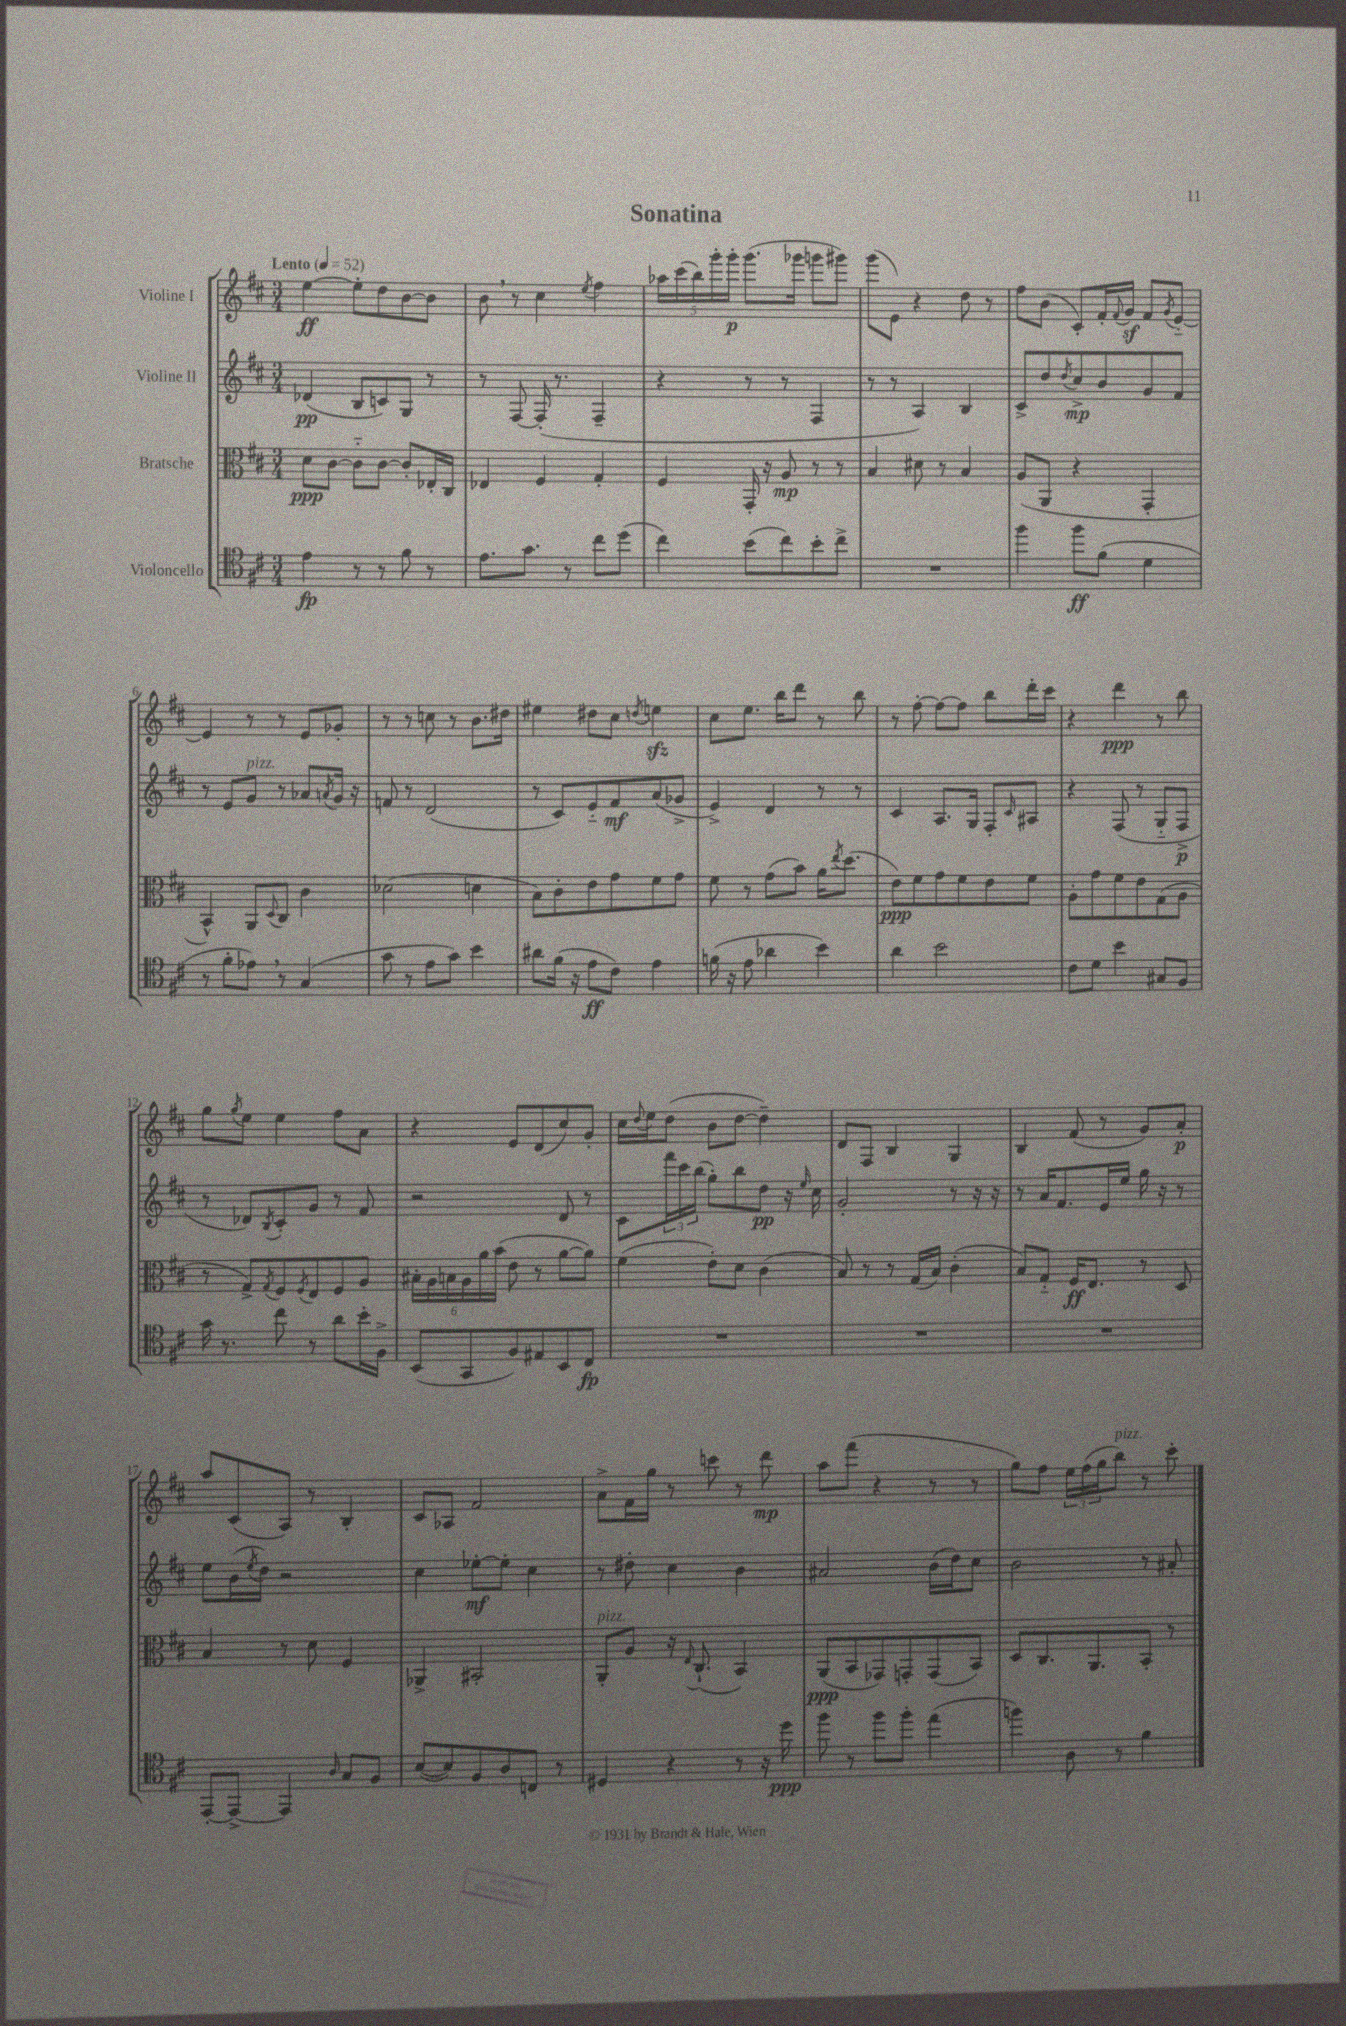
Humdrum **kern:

**kern	**kern	**kern	**kern
*staff4	*staff3	*staff2	*staff1
*clefC4	*clefC3	*clefG2	*clefG2
*k[f#c#]	*k[f#c#]	*k[f#c#]	*k[f#c#]
*M3/4	*M3/4	*M3/4	*M3/4
*MM52	*MM52	*MM52	*MM52
4e	8d	(4d-	[4ee
.	[8c#	.	.
8r	8c#'~]	8B	8ee']
8r	[8c#	8c)	8dd
8f#	8c#']	8G	[8b
8r	16E-'	8r	8b]
.	16C#	.	.
=	=	=	=
8.e	4E-	8r	8b
.	.	[8F#	8r
8.g	.	.	.
.	4F#	(16F#']	4cc#
.	.	8.r	.
8r	.	.	.
.	.	.	8qee
8cc#	4G'	4F#~	4ff#
(8dd	.	.	.
=	=	=	=
4cc#)	4F#	4r	20aa-
.	.	.	(20ccc#
.	.	.	20bb)
.	.	.	20ggg'
.	.	.	20ggg'
(8b	16GG'	8r	(8.ggg
.	16r	.	.
8cc#)	8A	8r	.
.	.	.	16ggg-
8b'	8r	4F#	8ggg
8cc#^	8r	.	8ggg#)
=	=	=	=
2.r	4B	8r	(8ggg
.	.	8r	8e)
.	8d#	4A)	4r
.	8r	.	.
.	4B	4B	8dd
.	.	.	8r
=	=	=	=
4ff#	(8A	8c#^	8ff#
.	8AA	8dd	(8b
.	.	8qdd	.
8ff#	4r	8cc#^	8c#')
(8f#	.	8b	16f#'
.	.	.	8qqf#
.	.	.	16g
4d	4GG'	8g	8f#
.	.	.	8qg
.	.	8f#	[8e'~
=	=	=	=
8r	4BB^^)	8r	4e]
8f#'	.	8e	.
8e-)	8AA	8g	8r
.	8qqD	.	.
8r	8C#	8r	8r
(4G	4c#	8a-	8e
.	.	8qa	.
.	.	16g	8g-'
.	.	16r	.
=	=	=	=
8g	(2d-	8f	8r
8r	.	8r	8r
8e	.	(2d	8cc
8g)	.	.	8r
4b	4d	.	8.b
.	.	.	16dd#
=	=	=	=
8a#	8B)	8r	4ee#
(16f#	8c#'	8c#)	.
16r	.	.	.
8e	8e	8e'~	8dd#
8c#)	8g	8f#	8cc#
.	.	.	8qdd
4e	8f#	(8a	4ee
.	8g	8g-^	.
=	=	=	=
(16f	8f#	4e^)	8cc#
16r	.	.	.
8e	8r	.	8.ee
4a-	(8g	4d	.
.	.	.	16bb
.	8b)	.	8ddd
4b)	16a	8r	8r
.	8qee	.	.
.	(8.dd	.	.
.	.	8r	8bb
=	=	=	=
4a	8e)	4c#	8r
.	8f#	.	[8ff#'
2b	8g	8.A	8ff#_
.	8f#	.	8ff#]
.	.	16G	.
.	8e	8F#'	8bb
.	.	16qqc#	.
.	8f#	8A#	16ddd'
.	.	.	16ccc#
=	=	=	=
8c#	8A'	4r	4r
8d	8g	.	.
4b	8f#	(8F#	4ddd
.	8e	8r	.
8G#	(8G	8G'~	8r
8F#	8A	8F#^	8bb
=	=	=	=
16g	8r	8r	8gg
8.r	.	.	.
.	.	.	8qgg
.	8G^)	8d-)	8ee
.	8qG	8qB	.
8cc#	8F#	8c#'	4ee
.	8qF#	.	.
8r	8E	8g	.
8a	8F#	8r	8ff#
16b'	8A	8f#	8a
16F#^	.	.	.
=	=	=	=
(8BB	24B#'	2r	4r
.	24A	.	.
.	24B	.	.
8GG	24A	.	.
.	24a	.	.
.	(24b	.	.
8F#)	8e	.	8e
8E#	8r	.	(8d
8BB	[8a	8d	8cc#)
8C#	8a])	8r	8g'
=	=	=	=
2.r	(4f#	8c#	16cc#
.	.	.	8qqdd
.	.	.	16ee
.	.	24fff#	(8dd
.	.	24ccc#	.
.	.	(24bb	.
.	8e')	8gg')	8b
.	8d	8bb	[8dd
.	(4c#	8dd	4dd~])
.	.	16r	.
.	.	16qqee	.
.	.	16cc#	.
=	=	=	=
2.r	8B)	2g'	8d
.	8r	.	8F#
.	8r	.	4B
.	(16G	.	.
.	16B)	.	.
.	(4c#'	8r	4G
.	.	16r	.
.	.	16r	.
=	=	=	=
2.r	8B)	8r	4B
.	8G'~	16a	.
.	.	8.f#	.
.	16F#	.	(8f#
.	8.E	.	.
.	.	16e	8r
.	.	16ee	.
.	8r	16gg	8g)
.	.	16r	.
.	8D	8r	8a'
=	=	=	=
[8EE'	4B	8ee	8aa
8EE^_	.	(16b	(8c#
.	.	8qee	.
.	.	16dd)	.
4EE]	8r	2r	8A)
.	8d	.	8r
16qqA	.	.	.
8G	4F#	.	4B'
8F#	.	.	.
=	=	=	=
([8B	4AA-^	4cc#	8c#
8B])	.	.	8A-
8F#	2BB#'	[8ee-'	2f#
8A	.	8ee-']	.
8C	.	4cc#	.
8r	.	.	.
=	=	=	=
4D#	8AA'	8r	8a^
.	8A	8dd#'	16f#
.	.	.	16gg
4r	16r	4cc#	8r
.	8qqE	.	.
.	(8.C#`	.	.
.	.	.	8ccc
8r	4BB)	4b	8r
16r	.	.	8ddd
16dd	.	.	.
=	=	=	=
8ff#	(8AA	2a#	8aa
8r	8BB	.	(8fff#
8ff#	8GG-)	.	4r
8ff#'	8GG'	.	.
(4ee	(8GG	(16b	8r
.	.	16dd)	.
.	8BB)	8cc#	8r
=	=	=	=
4ff)	8D	2b	8gg)
.	8.C#	.	8ff#
8A	.	.	24ee
.	.	.	(24ff#
.	8.AA	.	.
.	.	.	24gg
8r	.	.	8bb)
4f#	8BB'	8r	8r
.	8r	8a#'	8ccc#'
==	==	==	==
*-	*-	*-	*-
